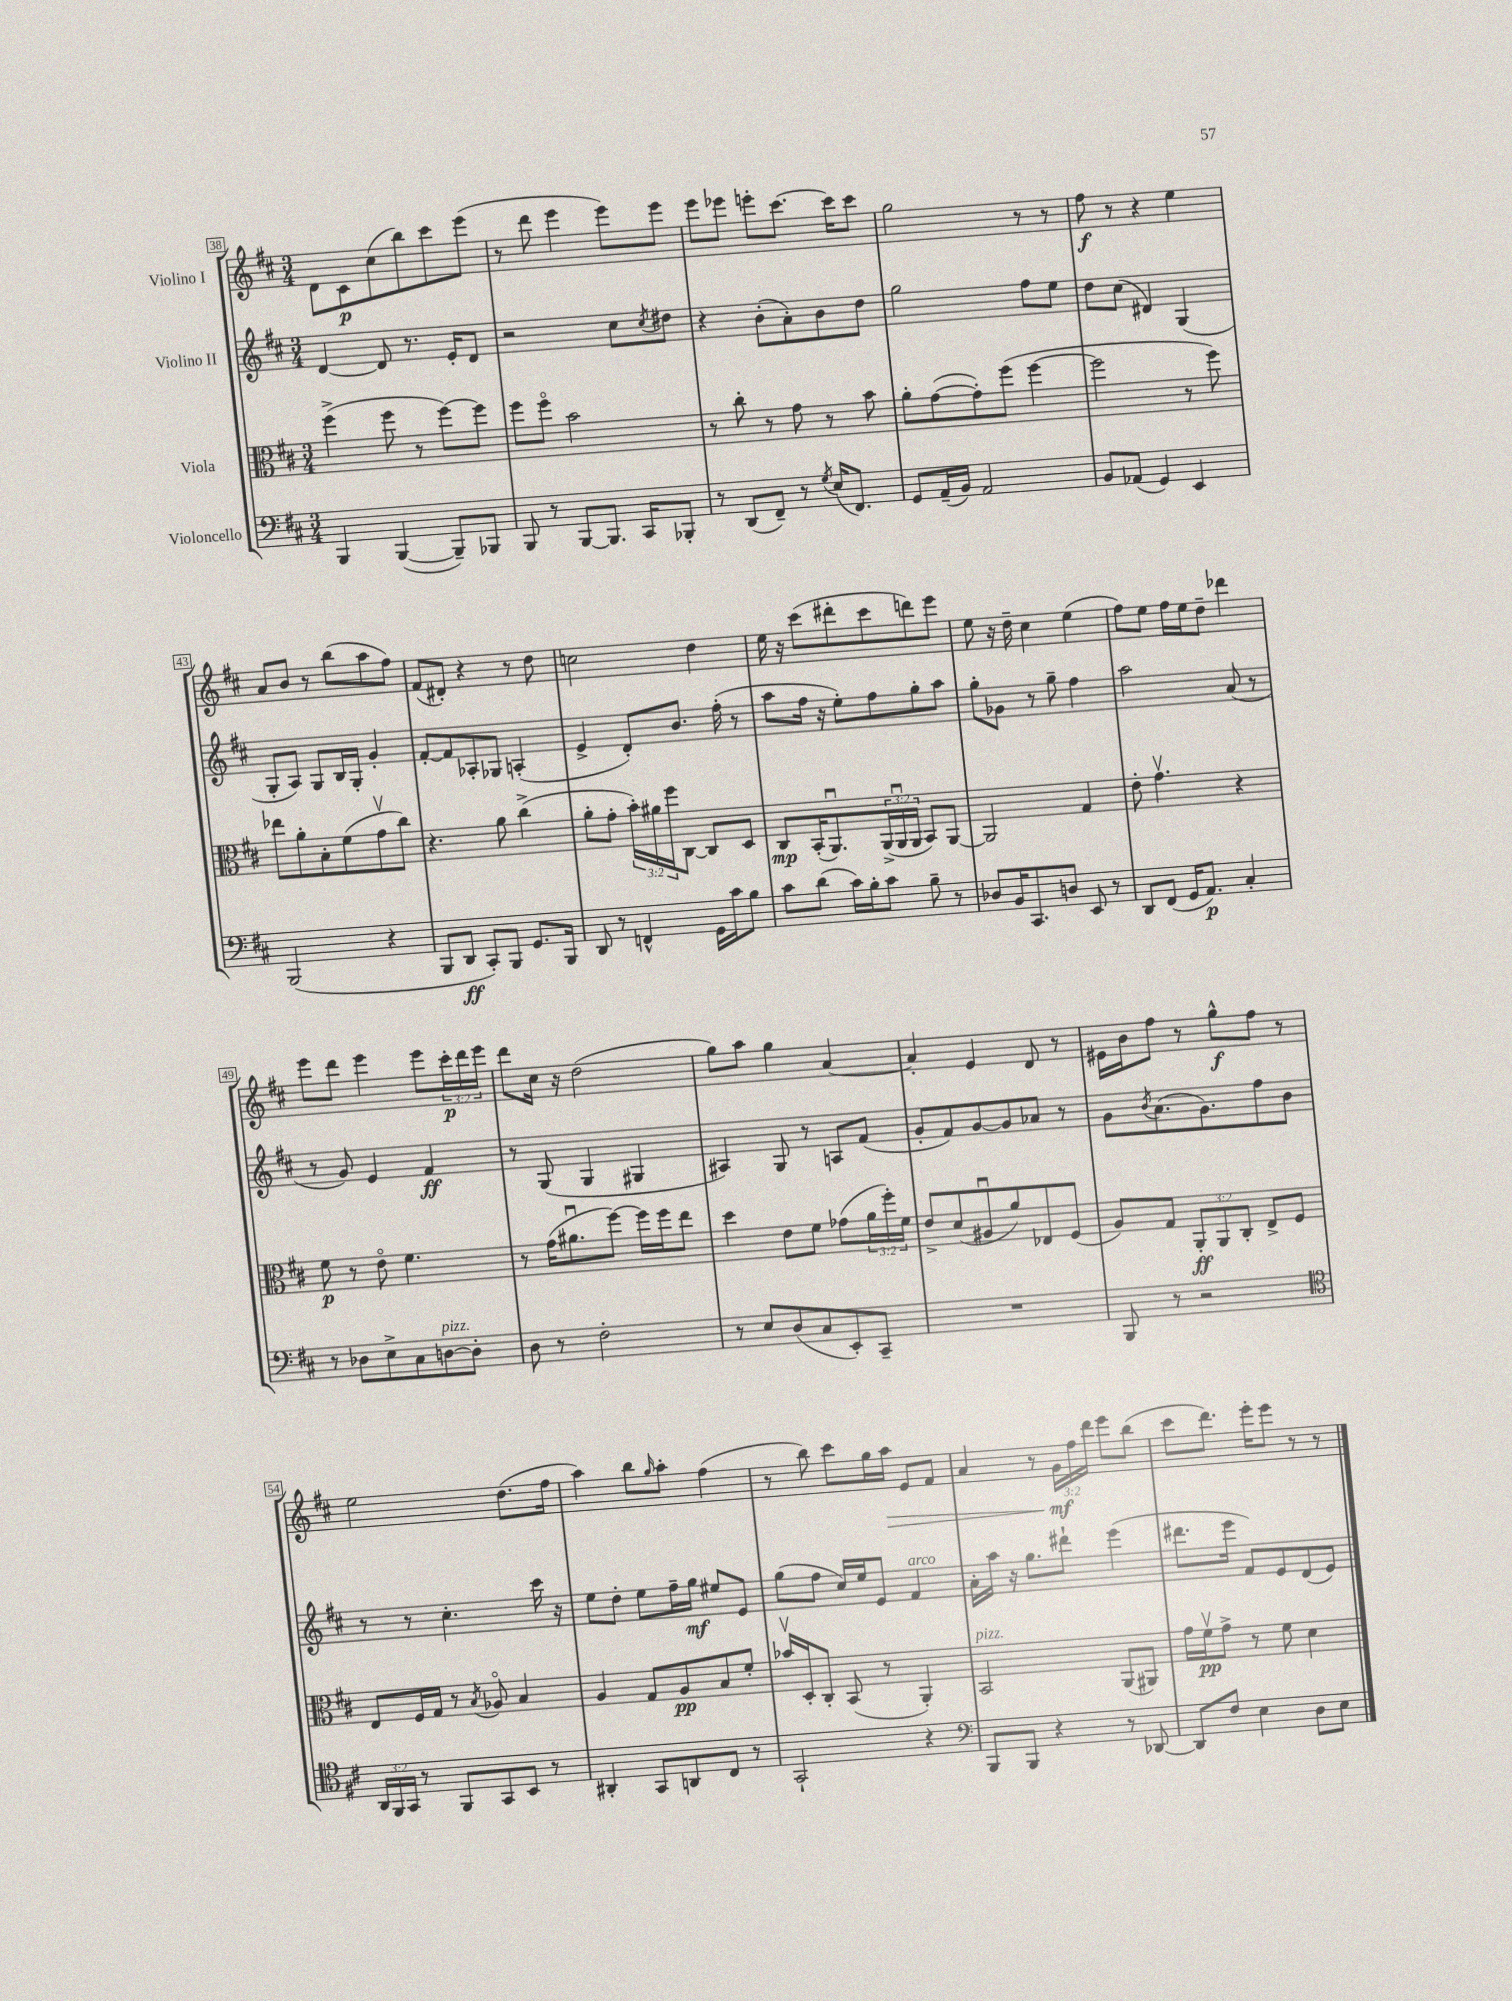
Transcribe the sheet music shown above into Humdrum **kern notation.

**kern	**kern	**kern	**kern
*staff4	*staff3	*staff2	*staff1
*clefF4	*clefC3	*clefG2	*clefG2
*k[f#c#]	*k[f#c#]	*k[f#c#]	*k[f#c#]
*M3/4	*M3/4	*M3/4	*M3/4
4BBB	(4ff#^	[4d	8d
.	.	.	8c#
([4BBB	8ff#	8d]	(8cc#
.	8r	8.r	8bb)
8BBB~])	[8ff#)	.	8ccc#
.	.	16e'	.
8BBB-	8ff#]	8d	(8eee
=	=	=	=
8BBB	8ff#	2r	8r
8r	8ff#o	.	8ddd
[8BBB	2b	.	4eee
8.BBB]	.	.	.
.	.	8cc#	8eee)
16CC#	.	.	.
.	.	8qcc#	.
8BBB-'	.	8dd#	8eee
=	=	=	=
8r	8r	4r	8eee
(8DD	8cc#'	.	8eee-
8FF#~)	8r	(8b'	8eee'
8r	8g	8a')	[8.ccc#
8qG	.	.	.
(16E	8r	8b	.
8.FF#)	.	.	16ccc#]
.	8b	8dd	8ccc#
=	=	=	=
8GG	8a'	2gg	2gg
(16AA~	([8g	.	.
16BB)	.	.	.
2AA	8g'])	.	.
.	(8ff#	.	.
.	[4ff#	8ff#	8r
.	.	8ee	8r
=	=	=	=
8BB	2ff#]	8dd	8ff#
(8AA-	.	(8cc#	8r
4GG)	.	4d#)	4r
4EE	8r	(4G	4ee
.	8ff#)	.	.
=	=	=	=
(2BBB	8ee-	8G'	8a
.	8a'	8A)	8b
.	8B'	8G	8r
.	(8f#	16B	(8bb
.	.	16G'	.
4r	8gv	4g'	8aa
.	8cc#)	.	8ff#)
=	=	=	=
8BBB	4.r	[8f#'	(8f#
8DD	.	8f#]	8d#')
8CC#')	.	8A-'	4r
8BBB	8a	8G-	.
8.GG	(4cc#^	(4A'	8r
.	.	.	8dd
16BBB	.	.	.
=	=	=	=
8DD	8a'	4e^	2cc
8r	8g'	.	.
4FF^^	24b')	8d')	.
.	24a#	.	.
.	24ff#	.	.
.	[8C#	8.b	.
16GG	8C#]	.	4dd
16c#	.	(16ff#'	.
8B	8D	8r	.
=	=	=	=
8c#	8C#	8aa	16ee
.	.	.	16r
(8d	(16BB'	16ff#	(8ccc#
.	8.AAu)	16r	.
16c#)	.	8ee')	8ddd#'
16B'	.	.	.
8c#	(24AA^	8ff#	8ccc#
.	24AAu	.	.
.	24AA	.	.
8B~	8BB)	8gg'	8ddd)
8r	[8AA	8aa	8eee
=	=	=	=
8D-	2AA]	8gg'	8ee
16BB	.	8g-	16r
8.CC#	.	.	16dd~
.	.	8r	4cc#
8D	.	8gg~	.
8EE	4G	4ff#	(4ee
8r	.	.	.
=	=	=	=
8DD	8e'	2aa	8ff#)
(8FF#	4.gv	.	8ee
16GG	.	.	16ff#
8.AA)	.	.	16ee
.	.	.	8dd~
4C#'	4r	(8a	4ddd-
.	.	8r	.
=	=	=	=
8r	8f#	8r	8eee
8D-	8r	8g)	8ddd
8E^	8eo	4e	4eee
8C#	4.f#	.	.
[8D	.	4f#	8eee
8D']	.	.	24ccc#'
.	.	.	24ddd
.	.	.	24eee
=	=	=	=
8D	8r	8r	8ddd
8r	(16g	(8G	16cc#
.	8.a#u	.	16r
2F#'	.	4G	(2dd
.	[8ff#)	.	.
.	16ff#]	4G#	.
.	16ff#	.	.
.	8ee	.	.
=	=	=	=
8r	4dd	4A#)	8gg)
8E	.	.	8aa
(8D	8e	8G	4gg
8C#	8f#	8r	.
8EE')	(8g-	8A	[4a
8CC#~	24a	(8f#	.
.	24ff#')	.	.
.	24f#	.	.
=	=	=	=
2.r	8e^	8g'	4a']
.	(8d	8f#)	.
.	8A#u	[8g	4e
.	8a)	8g]	.
.	8E-	8a-	8d
.	(8F#	8r	8r
=	=	=	=
8BBB	8A)	8g	16e#
.	.	.	16b
.	.	8qb	.
8r	8G	(8.a	8ff#
2r	12AA'	.	8r
.	.	8.g)	.
.	12AA	.	.
.	.	.	8gg^^
.	12C#'	.	.
.	8E^	8ff#	8ff#
.	8F#	8b	8r
=	=	=	=
*clefC4	*	*	*
24AA	8E	8r	2ee
24FF#	.	.	.
24GG	.	.	.
8r	16F#	8r	.
.	16G	.	.
8FF#	8r	4.cc#'	.
.	8qB	.	.
8GG	8A-o	.	.
8BB	4B	.	(8.dd
8r	.	16ccc#	.
.	.	16r	16ff#
=	=	=	=
4AA#'	4A	8ee	4aa)
.	.	8dd'	.
8GG	8G	8ee	8bb
.	.	.	16qqgg
8AA	8A	16ff#~	8aa'
.	.	16gg	.
8C#	8B	8ee#	(4ff#
8r	8f#'	8e	.
=	=	=	=
2GG`	16b-v	(8gg	8r
.	16D'	.	.
.	8C#'	8ff#	8bb)
.	(8BB	16cc#)	8ccc#
.	.	16ee	.
.	8r	8e	16gg
.	.	.	16aa
4r	4AA')	4f#	8e
.	.	.	8f#
=	=	=	=
*clefF4	*	*	*
8BBB	2BB	16a'	4a
.	.	16aa	.
8BBB	.	16r	.
.	.	8.gg	.
4r	.	.	8r
.	.	8ddd#`	24g
.	.	.	24ff#
.	.	.	24ddd
8r	(8AA	(4eee	8eee
[8DD-	8AA#)	.	(8bb
=	=	=	=
8DD-]	16g	8.ddd#	8ccc#
.	16f#v	.	.
8F#	8g^	.	8.ddd)
.	.	16eee	.
4E	8r	8f#)	.
.	.	.	16eee'
.	8f#	8e	8eee
8D	4d	(8d	8r
8E	.	8e)	8r
==	==	==	==
*-	*-	*-	*-
